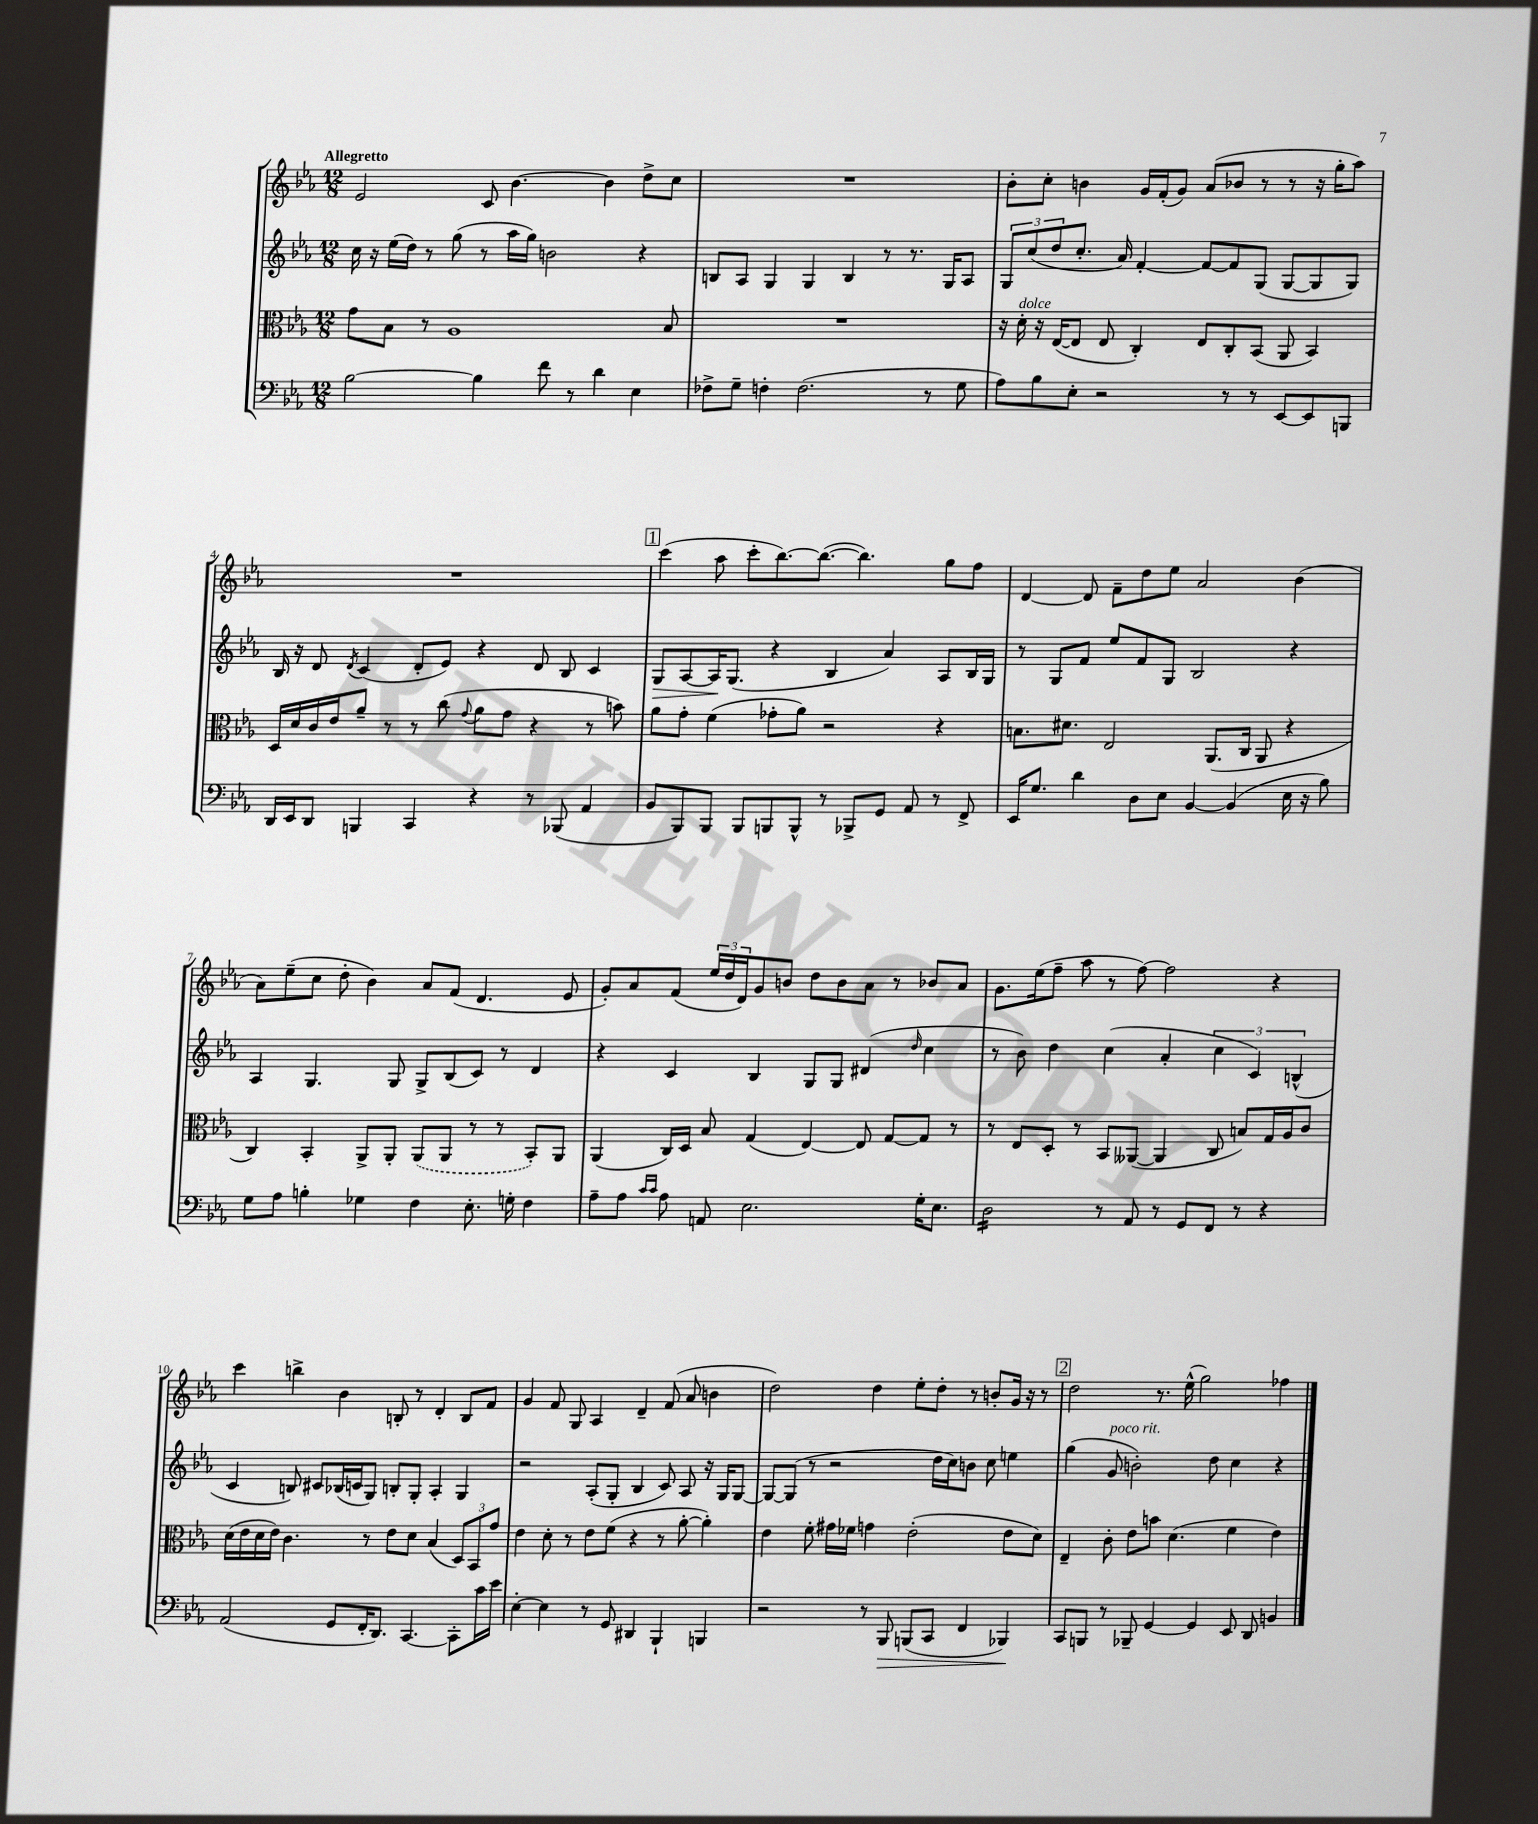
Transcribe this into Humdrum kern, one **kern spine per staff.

**kern	**kern	**kern	**kern
*staff4	*staff3	*staff2	*staff1
*clefF4	*clefC3	*clefG2	*clefG2
*k[b-e-a-]	*k[b-e-a-]	*k[b-e-a-]	*k[b-e-a-]
*M12/8	*M12/8	*M12/8	*M12/8
[2B-\	8g\L	16cc\	2e-/
.	.	16r	.
.	8B-\J	(16ee-\LL	.
.	.	16dd\JJ)	.
.	8r	8r	.
.	1A-	(8gg\	.
4B-\]	.	8r	8c/
.	.	16aa-\LL	[4.b-\
.	.	16gg\JJ)	.
8f\	.	2b\	.
8r	.	.	.
4d\	.	.	4b-\]
4E-\	.	4r	8dd^\L
.	8B-/	.	8cc\J
=	=	=	=
8F-^\L	1.r	8B/L	1.r
8G~\J	.	8A-/J	.
4F'\	.	4G/	.
(2.F\	.	4G/	.
.	.	4B/	.
.	.	8r	.
.	.	8.r	.
8r	.	.	.
.	.	16G/LK	.
8G\	.	8A-/J	.
=	=	=	=
8A-\L)	16r	12G/L	8b-'\L
.	16d'\	.	.
.	.	(12cc/	.
8B-\	16r	.	8cc'\J
.	.	12dd/	.
.	([16E-/LK	.	.
8E-'\J	8E-/]J	8.cc'/J	4b\
2r	8E-/	.	.
.	.	16a-/)	.
.	4C'/)	[4f'/	16g/LL
.	.	.	(16f'/J
.	.	.	8g/J)
.	8E-/L	8f/_L	(8a-/L
8r	8C'/	8f/]	8b-/J
8r	(8BB-/J	(8G/J	8r
[8EE-/L	8AA-/	[8G/L	8r
8EE-/]	4BB-/)	8G/]	16r
.	.	.	16gg'\LK
8BBB/J	.	8G/J)	8aa-\J)
=	=	=	=
16DD/LL	16D/LL	16B-/	1.r
16EE-/J	16d/	16r	.
8DD/J	16c/	8d/	.
.	16e-/J	.	.
.	.	8qd/	.
4BBB/	8a-~/J	(4c/	.
.	8r	.	.
4CC/	8r	8d'/L	.
.	(8cc\	8e-/J)	.
.	8qqg/	.	.
4r	8a-\L	4r	.
.	8g\J	.	.
8r	4r	8d/	.
(8BBB-/	.	8B-/	.
4AA-/	8r	4c/	.
.	8b\)	.	.
=	=	=	=
8BB-/L	8a-\L	8G/L	(4ccc\
8BBB-/)	8g'\J	[8A-/	.
8BBB-/J	(4f\	16A-/]K	8aa-\
.	.	(8.G/J	.
8BBB-/L	.	.	8ccc'\L
8BBB/	8g-'\L	4r	[8.bb-\)
8BBB^^/J	8a-\J)	.	.
.	.	.	(8.bb-\_J
8r	2r	4B-/	.
8BBB-^/L	.	.	4.bb-\])
8GG/J	.	4a-/)	.
8AA-/	.	.	.
8r	4r	8A-/L	8gg\L
8FF^/	.	16B-/L	8ff\J
.	.	16G/JJ	.
=	=	=	=
16EE-/LK	8.B\L	8r	[4d/
8.G/J	.	.	.
.	.	8G/L	.
.	8.d#\J	.	.
4d\	.	8f/J	8d/]
.	2E-/	8ee-/L	8f~\L
8D\L	.	8f/	8dd\
8E-\J	.	8G/J	8ee-\J
[4BB-/	.	2B-/	2a-/
.	(8.AA-/L	.	.
(4BB-/]	.	.	.
.	16C/Jk	.	.
.	8AA-/	.	.
16E-\	4r	4r	(4b-\
16r	.	.	.
8B-\)	.	.	.
=	=	=	=
8G\L	4C/)	4A-/	8a-\L)
8A-\J	.	.	(8ee-~\
4B'\	4BB-'/	4.G/	8cc\J
.	.	.	8dd'\
4G-\	8AA-^/L	.	4b-\)
.	8AA-'/J	8G/	.
4F\	(8AA-/L	8G^/L	8a-/L
.	8AA-/J	(8B-/	(8f/J
8.E-'\	8r	8c/J)	4.d/
.	8r	8r	.
16G'\	.	.	.
4F\	8BB-'/L)	4d/	.
.	8AA-/J	.	8e-/
=	=	=	=
8A-~\L	(4AA-/	4r	8g'/L)
8A-\J	.	.	8a-/
16qqc/LL	.	.	.
16qqc/JJ	.	.	.
8A-\	16C/LL)	4c/	(8f/J
.	16D/JJ	.	.
8AA/	8B-/	.	24ee-/LL
.	.	.	24dd/
.	.	.	24d/J)
2.E-\	(4G/	4B-/	8g/
.	.	.	8b/J
.	[4E-/)	8G/L	8dd\L
.	.	8G/J	8b\
.	8E-/]	(4d#/	8a-\J
.	[8G/L	.	8r
.	.	16qqdd/	.
16G'\LK	8G/]J	4cc\	8b-/L
8.E-\J	.	.	.
.	8r	.	8a-/J
=	=	=	=
2D\	8r	8r	8.g\L
.	8E-/L	8b-\)	.
.	.	.	(16ee-\k
.	8D'/J	4dd\	8ff~\J
.	8r	.	8aa-\
8r	8BB-/L	(4cc\	8r
8AA-/	([8AA--/J	.	[8ff\)
8r	4AA--/]	4a-'/	2ff\]
8GG/L	.	.	.
8FF/J	8C/	6cc\	.
8r	8B/L)	.	.
.	.	6c/)	.
4r	16G/L	.	4r
.	16A-/J	.	.
.	.	(6B^^/	.
.	8c/J	.	.
=	=	=	=
(2AA-/	(16d\LL	4c/	4ccc\
.	16e-\	.	.
.	16d\	.	.
.	16e-\JJ)	.	.
.	4.c\	8B/)	4bb^\
.	.	8c#/L	.
8GG/L	.	(16B-/L	4b-\
.	.	16c/J	.
16FF'/K	8r	8G/J)	.
8.DD/J)	.	.	.
.	8e-\L	8B'/L	8B'/
[4.CC/	8d\J	8G'/J	8r
.	(4B-/	4A-'/	4d'/
8CC'\]L	12D/L)	4G/	8B/L
.	12BB-/	.	.
16c\L	.	.	8f/J
.	12g/J	.	.
16e-\JJ	.	.	.
=	=	=	=
[4E-'\	4e-\	2r	4g/
4E-\]	8d'\	.	8f/
.	8r	.	8G/
8r	8e-\L	(8A-'/L	4A-/
8GG/	(8f\J	8G'/J	.
4DD#/	4r	4B-/	4d~/
4BBB-`/	8r	8c/)	(8f/
.	[8a-'\	8A-/	8a-/
4BBB/	4a-'\])	16r	4b\
.	.	16G/LK	.
.	.	[8G/J	.
=	=	=	=
2r	4e-\	8G/_L	2dd\)
.	.	(8G/]J	.
.	8f'\	8r	.
.	16g#\LL	2r	.
.	16f-\JJ	.	.
8r	4g\	.	4dd\
8BBB-/	.	.	.
(8BBB/L	(2e-'\	.	8ee-'\L
8CC/J	.	16dd\LL	8dd'\J
.	.	16cc\J)	.
4FF/	.	8b\J	8r
.	.	8cc\	8b'/L
4BBB-/)	8e-\L	4ee\	16g/Jk
.	.	.	16r
.	8d\J)	.	8r
=	=	=	=
8CC/L	4E-~/	(4gg\	2dd\
8BBB/J	.	.	.
8r	8c'\	8g/	.
8BBB-~/	8e-\L	2b'\)	.
[4GG/	8b\J	.	8.r
.	(4.d\	.	.
.	.	.	(16ee-^^\
4GG/]	.	.	2gg\)
.	.	8dd\	.
8EE-/	4f\	4cc\	.
8DD/	.	.	.
4BB/	4e-\)	4r	4ff-\
==	==	==	==
*-	*-	*-	*-
